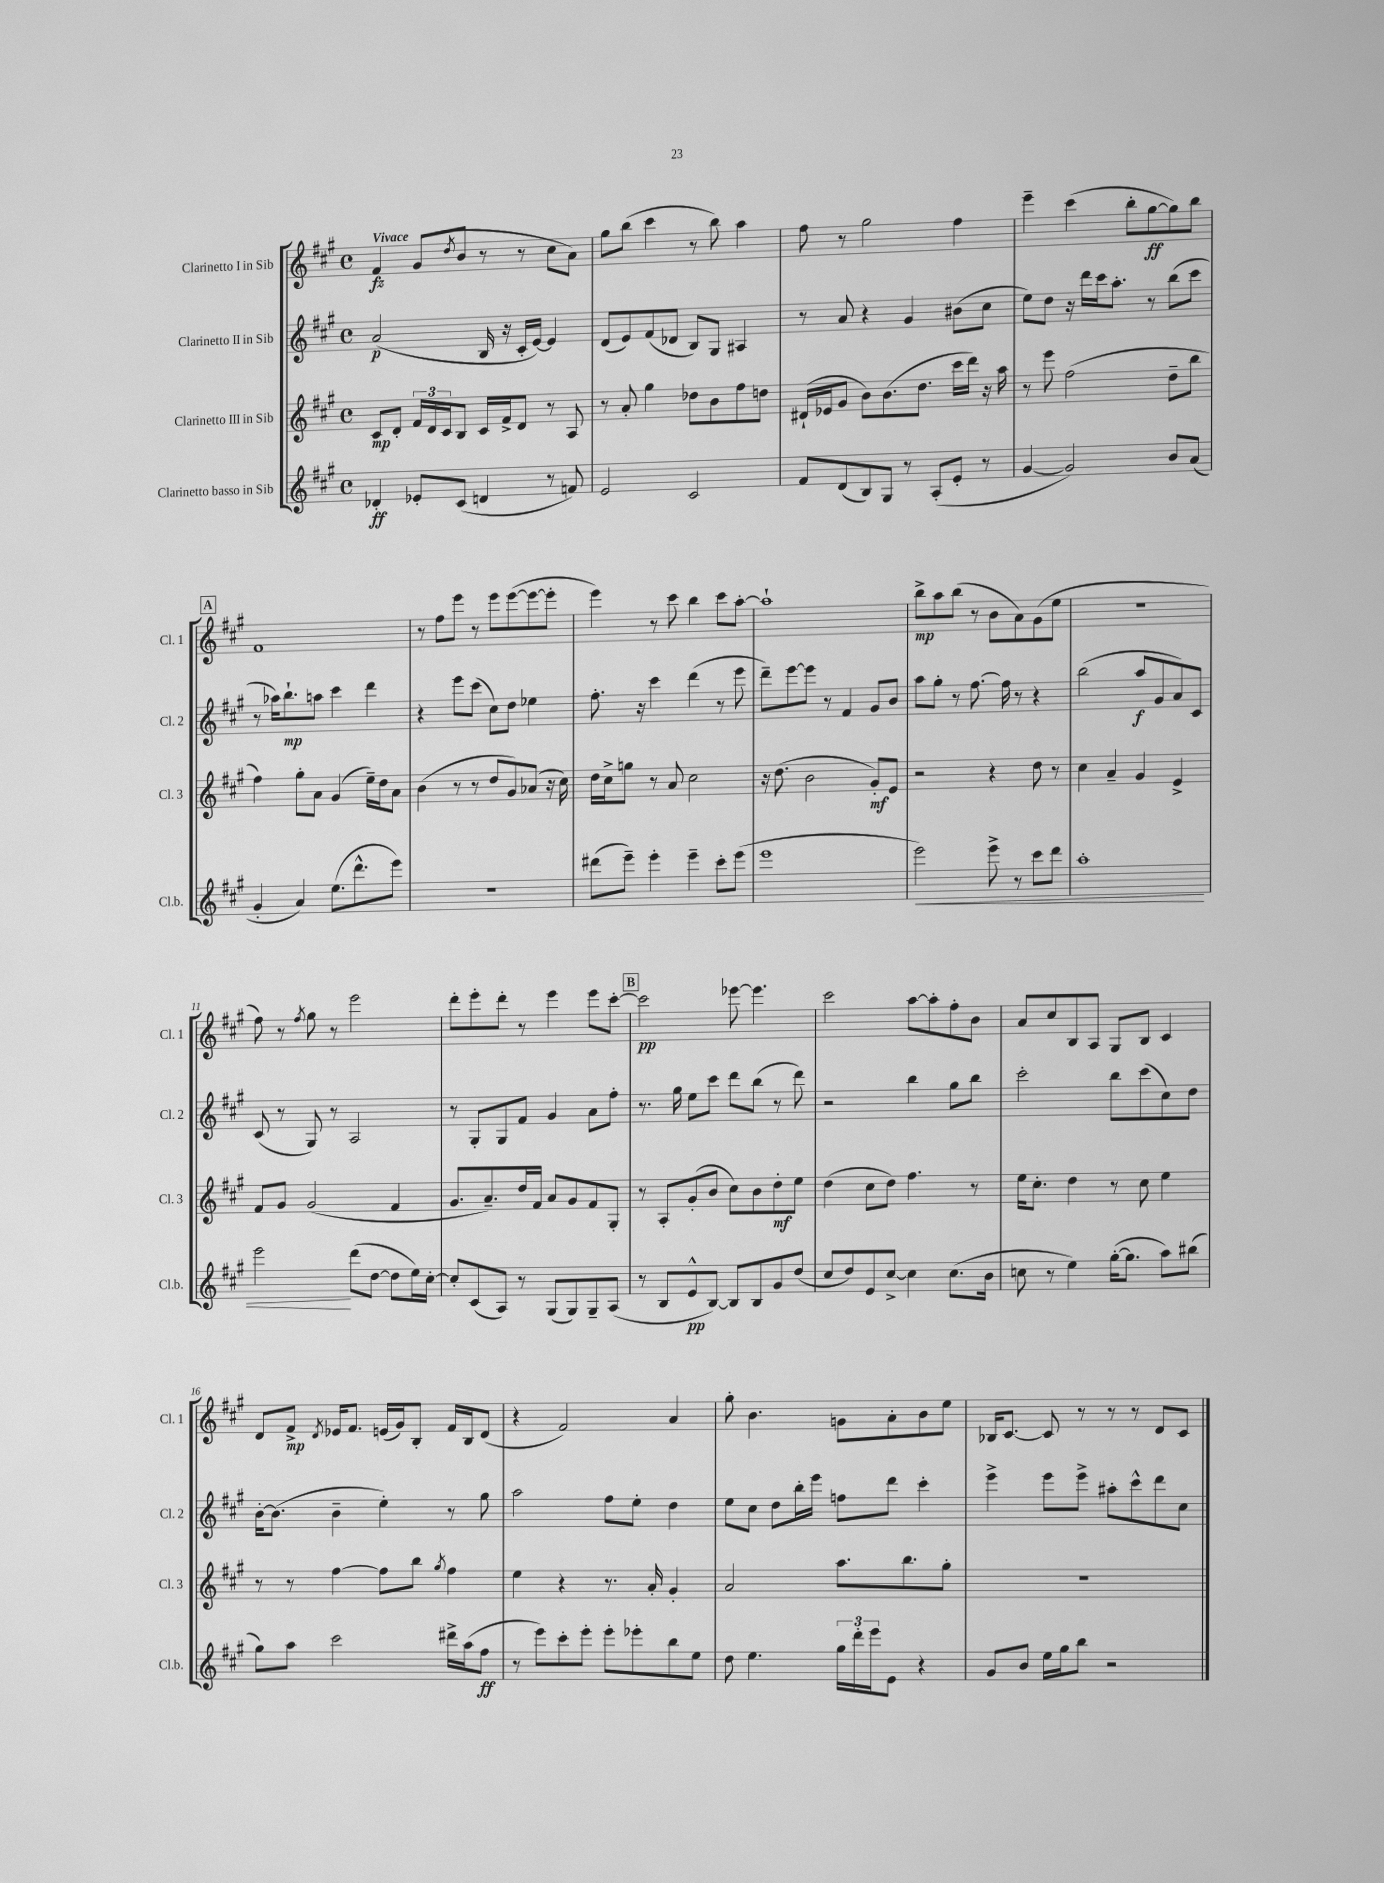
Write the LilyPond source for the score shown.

<<
\new StaffGroup <<
\new Staff = "s0" \with { instrumentName = "Clarinetto I in Sib" shortInstrumentName = "Cl. 1" } {
    \clef treble \key a \major \defaultTimeSignature \time 4/4 \tempo "Vivace"
    fis'4\fz gis'8( \acciaccatura { d''8 } b'8 r8 r8 cis''8 a'8) |
    gis''8 b''8( cis'''4 r8 b''8) a''4 |
    fis''8 r8 gis''2 fis''4 |
    e'''4-- cis'''4( b''8-. gis''8~\ff gis''8) b''8 |
    \mark \markup { \box "A" } fis'1 |
    r8 fis''8 e'''8 r8 e'''8 e'''8~( e'''8~ e'''8-. |
    e'''4) r8 cis'''8 b''4 cis'''8 a''8~-. |
    a''1-! |
    b''8->\mp a''8 b''8( r8 b'8 a'8) gis'8( e''8 |
    R1 |
    fis''8) r8 \acciaccatura { fis''8 } gis''8 r8 e'''2 |
    d'''8-. e'''8-. d'''8-. r8 e'''4 e'''8 cis'''8~-. |
    \mark \markup { \box "B" } cis'''2\pp ees'''8~ ees'''4. |
    cis'''2 a''8~ a''8-. fis''8-. b'8 |
    a'8 cis''8 b8 a8 gis8 b8 cis'4 |
    d'8 fis'8->\mp \acciaccatura { d'8 } ees'16 fis'8. e'16( gis'16) b8-. fis'16 b16 d'8( |
    r4 fis'2) a'4 |
    gis''8-. b'4. g'8 a'8-. b'8 e''8 |
    bes16 cis'8.~ cis'8 r8 r8 r8 d'8 cis'8 \bar "|." |
}
\new Staff = "s1" \with { instrumentName = "Clarinetto II in Sib" shortInstrumentName = "Cl. 2" } {
    \clef treble \key a \major \defaultTimeSignature \time 4/4
    a'2\p( b16 r16 cis'16-. e'16~) e'4 |
    d'8( e'8) fis'8( des'8 b8) gis8 ais4 |
    r8 a'8 r4 gis'4 bis'8( cis''8 |
    e''8) d''8 r16 d'''16 cis'''16 a''8.-. r8 b''8( cis'''8 |
    \mark \markup { \box "A" } r8 aes''16) b''8.-!\mp a''8 cis'''4 d'''4 |
    r4 e'''8 cis'''8( cis''8) d''8 ees''4 |
    fis''8.-. r16 cis'''4 d'''4( r8 e'''8 |
    d'''8--) e'''8~ e'''8 r8 fis'4 gis'8 b'8 |
    a''8 gis''8-. r8 fis''8.~ fis''16 r8 r4 |
    b''2( a''8\f gis'8 a'8) cis'8 |
    cis'8( r8 gis8) r8 a2 |
    r8 gis8-. gis8 fis'8 gis'4 a'8 fis''8-. |
    \mark \markup { \box "B" } r8. gis''16 e''8 cis'''8 d'''8 b''8( r8 d'''8) |
    r2 b''4 gis''8 b''8 |
    cis'''2-. b''8 cis'''8( cis''8) d''8 |
    b'16~-. b'8.( b'4-- e''4-.) r8 gis''8 |
    a''2 fis''8 e''8-. d''4 |
    e''8 cis''8 d''8 b''16-. e'''16 f''8 d'''8 cis'''4-. |
    e'''4-> e'''8 e'''8-> ais''8-. cis'''8-^ d'''8 cis''8 \bar "|." |
}
\new Staff = "s2" \with { instrumentName = "Clarinetto III in Sib" shortInstrumentName = "Cl. 3" } {
    \clef treble \key a \major \defaultTimeSignature \time 4/4
    cis'8\mp d'8-. \tuplet 3/2 { fis'16 d'16 cis'16 } b8 cis'16 fis'16-> d'8 r8 a8 |
    r8 a'8-. gis''4 des''8 b'8 fis''8 d''8 |
    dis'16-!( ees'16 gis'8 b'8) b'8.( d''8. cis'''16 d'''16) r16 a''16 |
    r8 e'''8 fis''2( d''8-- b''8 |
    \mark \markup { \box "A" } fis''4) gis''8-. a'8 gis'4( e''16--) d''16 a'8 |
    b'4( r8 r8 d''8 gis'8) aes'8( r16 cis''16) |
    d''16 cis''16-> g''8 r8 a'8 cis''2 |
    r16 d''8.( b'2 gis'8-.\mf) e'8 |
    r2 r4 d''8 r8 |
    cis''4 a'4-- gis'4 e'4-> |
    fis'8 gis'8 gis'2( fis'4 |
    gis'8. a'8.--) d''16 fis'16 a'8 gis'8 fis'8 gis8-. |
    \mark \markup { \box "B" } r8 a8-. gis'8-.( b'8 cis''8) b'8 d''8-.\mf e''8 |
    d''4( cis''8 d''8) fis''4. r8 |
    e''16 cis''8.-. d''4 r8 cis''8 e''4 |
    r8 r8 fis''4~ fis''8 b''8 \acciaccatura { gis''8 } fis''4 |
    e''4 r4 r8. a'16-. gis'4-. |
    a'2 a''8. b''8. gis''8-. |
    R1 \bar "|." |
}
\new Staff = "s3" \with { instrumentName = "Clarinetto basso in Sib" shortInstrumentName = "Cl.b." } {
    \clef treble \key a \major \defaultTimeSignature \time 4/4
    des'4-.\ff ees'8-. cis'8( d'4 r8 f'8) |
    e'2 cis'2 |
    fis'8 d'8( b8) gis8 r8 a8-.( e'8-. r8 |
    gis'4~ gis'2) b'8 a'8( |
    \mark \markup { \box "A" } gis'4-. a'4) e''8.( d'''8.-^ e'''8) |
    R1 |
    dis'''8( e'''8--) e'''4-. e'''4-- cis'''8-. e'''8( |
    e'''1 |
    e'''2\<) e'''8-> r8 cis'''8 d'''8 |
    a''1-. |
    e'''2\! d'''8( d''8~ d''8 e''16) cis''16~-. |
    cis''8-. cis'8( a8) r8 gis8( gis8) gis8-- a8( |
    \mark \markup { \box "B" } r8 b8 e'8-^\pp b8~) b8 b8 gis'8 d''8( |
    cis''8 d''8) e'8 cis''8~-> cis''4 cis''8.( b'16 |
    c''8 r8 e''4) gis''16~-.( gis''8. a''8) bis''8( |
    gis''8) a''8 cis'''2 dis'''16-> a''16( fis''8\ff |
    r8 e'''8) cis'''8-. e'''8-. e'''8-. ees'''8-. b''8 e''8 |
    d''8 e''4. \tuplet 3/2 { gis''16 d'''16-. e'''16 } e'8 r4 |
    gis'8 b'8 e''16 gis''16 b''8 r2 \bar "|." |
}
>>
>>
